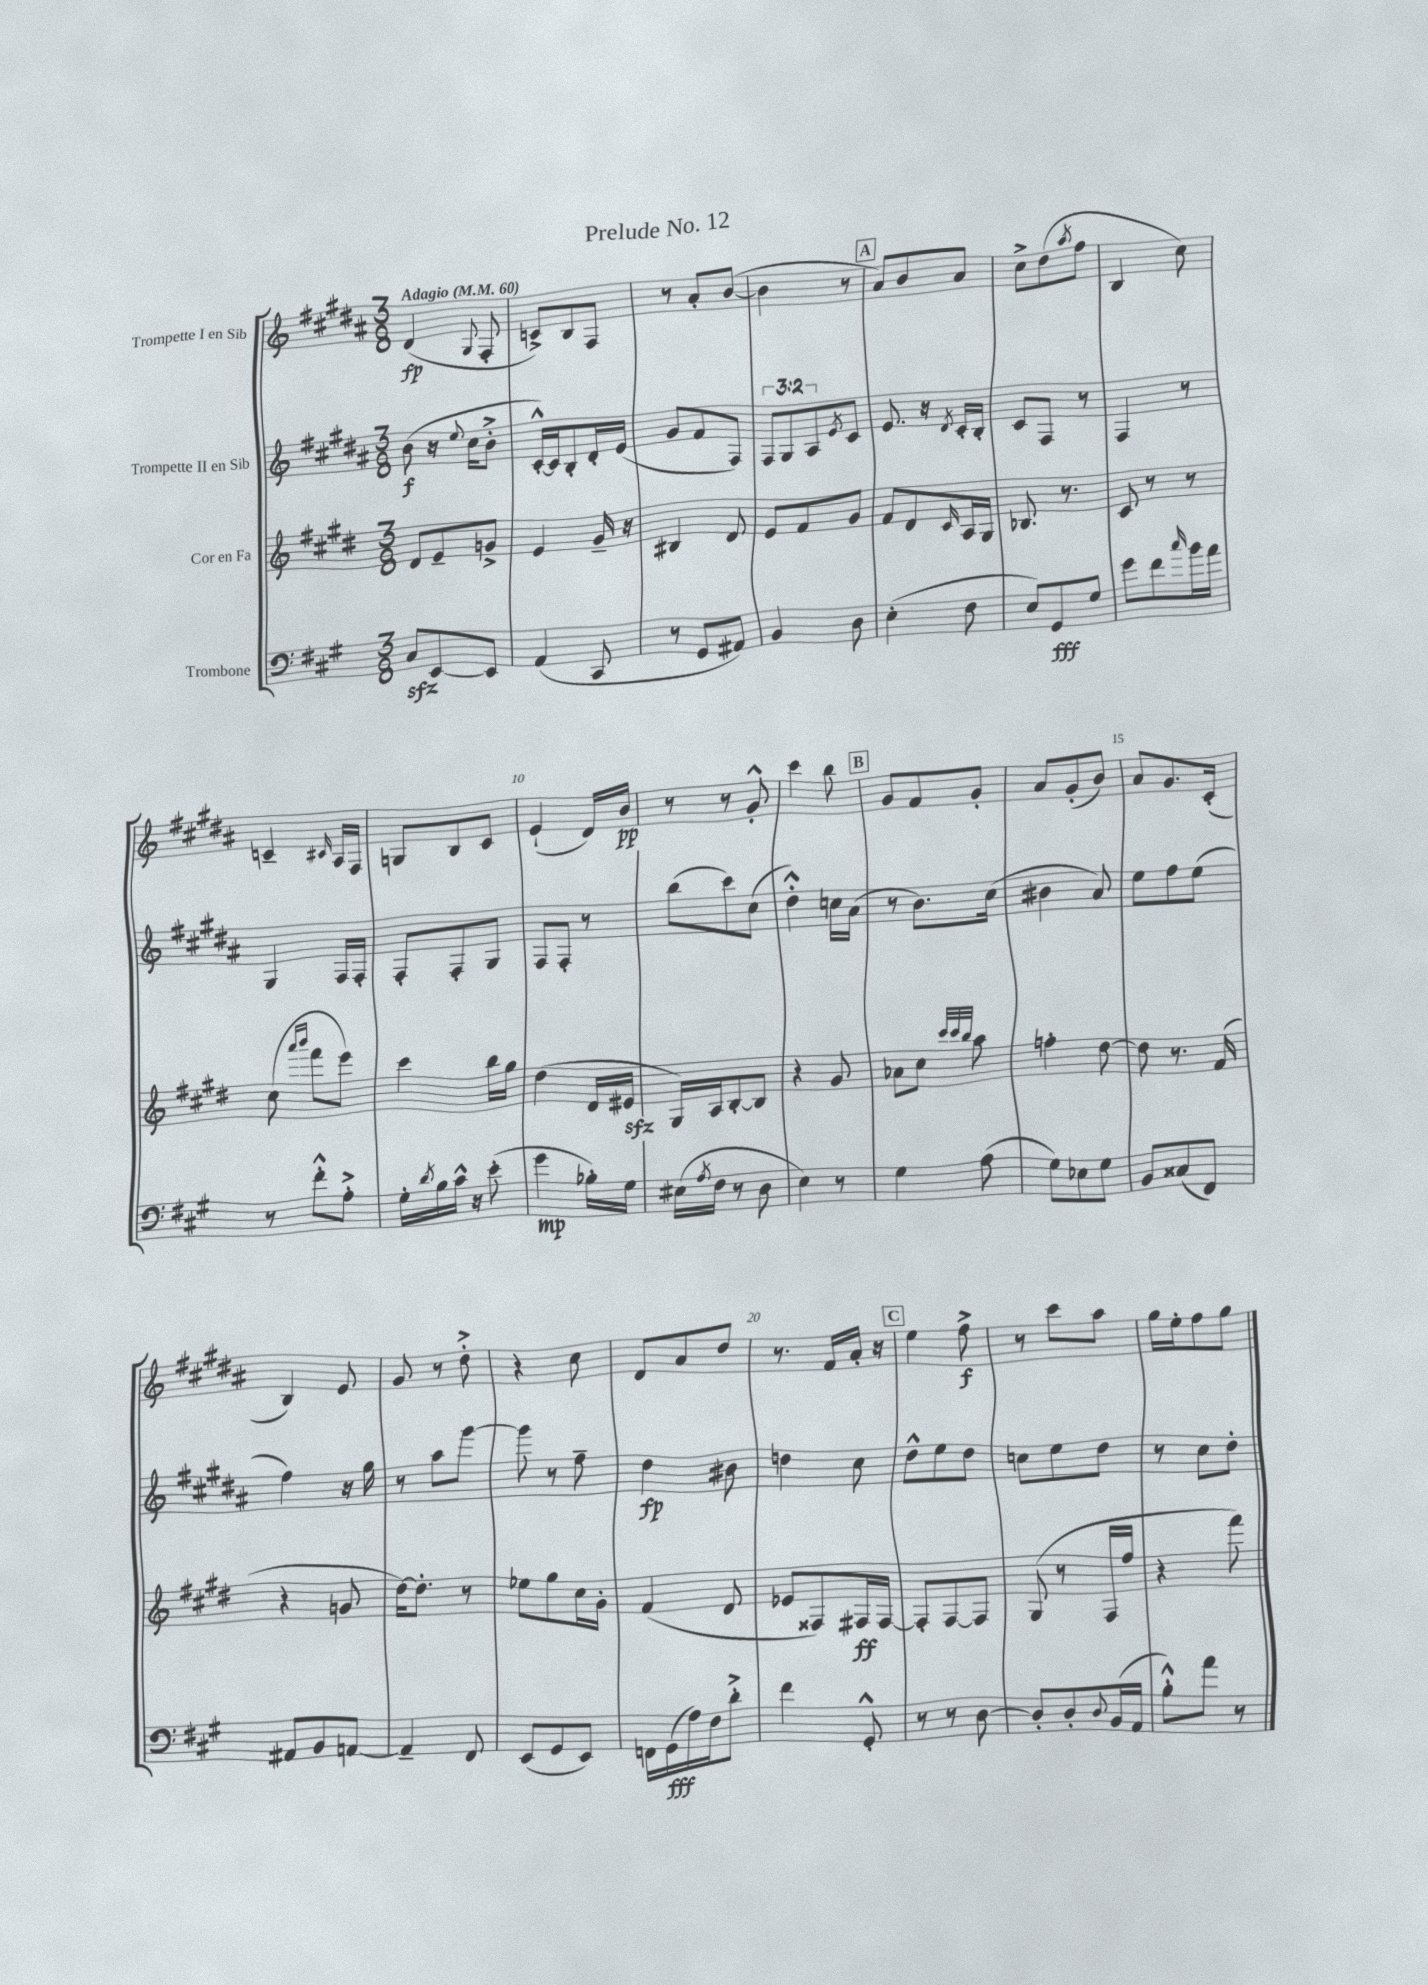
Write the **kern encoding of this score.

**kern	**dynam	**kern	**dynam	**kern	**dynam	**kern	**dynam
*part4	*part4	*part3	*part3	*part2	*part2	*part1	*part1
*staff4	*staff4	*staff3	*staff3	*staff2	*staff2	*staff1	*staff1
*I"Trombone	*	*I"Cor en Fa	*	*I"Trompette II en Sib	*	*I"Trompette I en Sib	*
*clefF4	*	*clefG2	*	*clefG2	*	*clefG2	*
*k[f#c#g#]	*	*k[f#c#g#d#]	*	*k[f#c#g#d#a#]	*	*k[f#c#g#d#a#]	*
*M3/8	*	*M3/8	*	*M3/8	*	*M3/8	*
*MM60	*	*MM60	*	*MM60	*	*MM60	*
=1	=1	=1	=1	=1	=1	=1	=1
!	!	!	!	!	!	!LO:TX:a:B:t=Adagio	!
8C#zz/L	.	8d#/L	.	(8b\	f	(4d#/	fp
[8EE/	.	8e~/	.	16r	.	.	.
.	.	.	.	8qqee/	.	.	.
.	.	.	.	16cc#\KL	.	.	.
.	.	.	.	.	.	8qqG#/	.
8EE/J]	.	8gn^/J	.	8b'^\J	.	8F#'/	.
=2	=2	=2	=2	=2	=2	=2	=2
(4AA/	.	4e/	.	[16c#'^^/LL)	.	8cn^/L)	.
.	.	.	.	16c#/J]	.	.	.
.	.	.	.	8B'/	.	8B/	.
8CC#/	.	16g#~/	.	16d#'/L	.	8F#/J	.
.	.	16r	.	(16e/JJ	.	.	.
=3	=3	=3	=3	=3	=3	=3	=3
8r	.	4B#X/	.	8g#/L	.	8r	.
8GG#/L	.	.	.	8f#/	.	8a#'/L	.
8AA#X/J)	.	8d#/	.	8F#/J)	.	([8b/J	.
=4	=4	=4	=4	=4	=4	=4	=4
4BB/	.	8e/L	.	12F#/L	.	4b\]	.
.	.	.	.	12G#/	.	.	.
.	.	8f#/	.	.	.	.	.
.	.	.	.	12A#/	.	.	.
.	.	.	.	8qe/	.	.	.
8D\	.	8g#/J	.	8c#/J	.	8r	.
!!LO:REH:place=s1:t=A
=5	=5	=5	=5	=5	=5	=5	=5
(4E'\	.	8f#/L	.	8.e/	.	8a#/L)	.
.	.	8d#/	.	.	.	8b/	.
.	.	.	.	16r	.	.	.
.	.	16qqc#/	.	8qd#/	.	.	.
8F#\	.	16A/L	.	16c#'/LL	.	8a#/J	.
.	.	16G#/JJ	.	16B'/JJ	.	.	.
=6	=6	=6	=6	=6	=6	=6	=6
8E/L)	.	8.B-X/	.	8c#/L	.	8cc#^\L	.
8GG#/	fff	.	.	8F#/J	.	(8dd#\	.
.	.	8.r	.	.	.	.	.
.	.	.	.	.	.	8qaa#/	.
8G#/J	.	.	.	8r	.	8ff#\J	.
=7	=7	=7	=7	=7	=7	=7	=7
8g#\L	.	8c#/	.	4F#/	.	4B/	.
8f#\	.	8r	.	.	.	.	.
16qqcc#/	.	.	.	.	.	.	.
16b\L	.	8r	.	8r	.	8cc#\)	.
16a\JJ	.	.	.	.	.	.	.
!!LO:LB:g=z
=8	=8	=8	=8	=8	=8	=8	=8
8r	.	(8cc#\	.	4G#/	.	4cn~/	.
.	.	16qqaaa/LL	.	.	.	.	.
.	.	16qqbbb/JJ	.	.	.	.	.
8f#'^^\L	.	8fff#\L	.	.	.	.	.
.	.	.	.	.	.	16qqc#X/	.
8A'^\J	.	8eee\J)	.	16F#/LL	.	16A#/LL	.
.	.	.	.	16F#'/JJ	.	16F#/JJ	.
=9	=9	=9	=9	=9	=9	=9	=9
16G#'\LL	.	4ccc#\	.	8F#'/L	.	8Gn/L	.
8qd/	.	.	.	.	.	.	.
16B\	.	.	.	.	.	.	.
16c#^^\JJ	.	.	.	8F#'/	.	8B/	.
16r	.	.	.	.	.	.	.
(8e'\	.	16bb\LL	.	8G#/J	.	8c#/J	.
.	.	16gg#\JJ	.	.	.	.	.
=10	=10	=10	=10	=10	=10	=10	=10
4g#\	mp	(4dd#\	.	8F#/L	.	(4e`/	.
.	.	.	.	8F#'/J	.	.	.
16B-X'\LL)	.	16d#/LL	.	8r	.	16d#/LL)	.
16G#\JJ	.	16e#Xzz/JJ	.	.	.	16b/JJ	pp
=11	=11	=11	=11	=11	=11	=11	=11
(16E#X\LL	.	16G#/LL)	.	(8bb\L	.	8r	.
8qA/	.	.	.	.	.	.	.
16F#\JJ	.	16A/J	.	.	.	.	.
8r	.	[8B'/	.	8ccc#\)	.	8r	.
8D\	.	8B/J]	.	(8cc#\J	.	8g#'^^/	.
=12	=12	=12	=12	=12	=12	=12	=12
4E\)	.	4r	.	4dd#'^^\)	.	4ccc#\	.
8r	.	8g#/	.	16ccn\LL	.	8bb\	.
.	.	.	.	(16a#\JJ	.	.	.
!!LO:REH:place=s1:t=B
=13	=13	=13	=13	=13	=13	=13	=13
4G#\	.	8a-X\L	.	8r	.	8g#/L	.
.	.	8cc#\J	.	8.b\L)	.	8f#/	.
.	.	32qqccc#/LLL	.	.	.	.	.
.	.	32qqccc#/	.	.	.	.	.
.	.	32qqbb/JJJ	.	.	.	.	.
(8A\	.	8aa\	.	.	.	8g#'/J	.
.	.	.	.	(16cc#\Jk	.	.	.
=14	=14	=14	=14	=14	=14	=14	=14
8G#\L)	.	4ffn'\	.	4b#X\	.	8a#/L	.
8E-X\	.	.	.	.	.	(8g#'/	.
8G#\J	.	[8dd#\	.	8a#/)	.	8b/J)	.
=15	=15	=15	=15	=15	=15	=15	=15
8BB/L	.	8dd#\]	.	8ee\L	.	8a#/L	.
(8C##X/	.	8.r	.	8ff#\	.	8.g#/	.
8FF#/J)	.	.	.	(8ee\J	.	.	.
.	.	(16f#/	.	.	.	(16c#'/Jk	.
!!LO:LB:g=z
=16	=16	=16	=16	=16	=16	=16	=16
8AA#X/L	.	4r	.	4ff#\)	.	4B/)	.
8BB/	.	.	.	.	.	.	.
[8AAn/J	.	8gn/	.	16r	.	8e/	.
.	.	.	.	16gg#\	.	.	.
=17	=17	=17	=17	=17	=17	=17	=17
4AA~/]	.	[16dd#\KL)	.	8r	.	8g#/	.
.	.	8.dd#'\J]	.	.	.	.	.
.	.	.	.	8aa#\L	.	8r	.
8FF#/	.	8r	.	[8ggg#\J	.	8dd#'^\	.
=18	=18	=18	=18	=18	=18	=18	=18
(8EE/L	.	8ee-X\L	.	8ggg#\]	.	4r	.
8GG#/	.	8gg#\	.	8r	.	.	.
8EE/J)	.	16cc#\L	.	8ff#~\	.	8cc#\	.
.	.	16g#'\JJ	.	.	.	.	.
=19	=19	=19	=19	=19	=19	=19	=19
16FFn\LL	.	(4f#/	.	4dd#\	fp	8d#/L	.
(16GG#\	fff	.	.	.	.	.	.
16A\)	.	.	.	.	.	8a#/	.
16F#\J	.	.	.	.	.	.	.
8d'^\J	.	8d#/	.	8b#X\	.	8dd#/J	.
=20	=20	=20	=20	=20	=20	=20	=20
4f#\	.	8e-X/L	.	4ddn\	.	8.r	.
.	.	8F##X/)	.	.	.	.	.
.	.	.	.	.	.	16f#/LL	.
8GG#'^^/	.	16F#X/L	ff	8cc#\	.	16a#'/JJ	.
.	.	[16F#/JJ	.	.	.	16r	.
!!LO:REH:place=s1:t=C
=21	=21	=21	=21	=21	=21	=21	=21
8r	.	8F#'/L]	.	8dd#^^\L	.	4ee\	.
8r	.	[8F#/	.	8ee\	.	.	.
[8D\	.	8F#/J]	.	8dd#\J	.	8ff#^\	f
=22	=22	=22	=22	=22	=22	=22	=22
8D'/L]	.	(8G#/	.	8ccn\L	.	8r	.
8D'/	.	8r	.	8ee\	.	8ccc#\L	.
8qqD/	.	.	.	.	.	.	.
(16BB/L	.	16F#/LL	.	8dd#\J	.	8aa#\J	.
16AA/JJ	.	16ff#/JJ	.	.	.	.	.
=23	=23	=23	=23	=23	=23	=23	=23
8B'^^\L)	.	4r	.	8r	.	16gg#\LL	.
.	.	.	.	.	.	16ee'\J	.
8a\J	.	.	.	8cc#\L	.	8ff#\	.
8r	.	8fff#\)	.	8dd#'\J	.	8gg#\J	.
==	==	==	==	==	==	==	==
*-	*-	*-	*-	*-	*-	*-	*-
